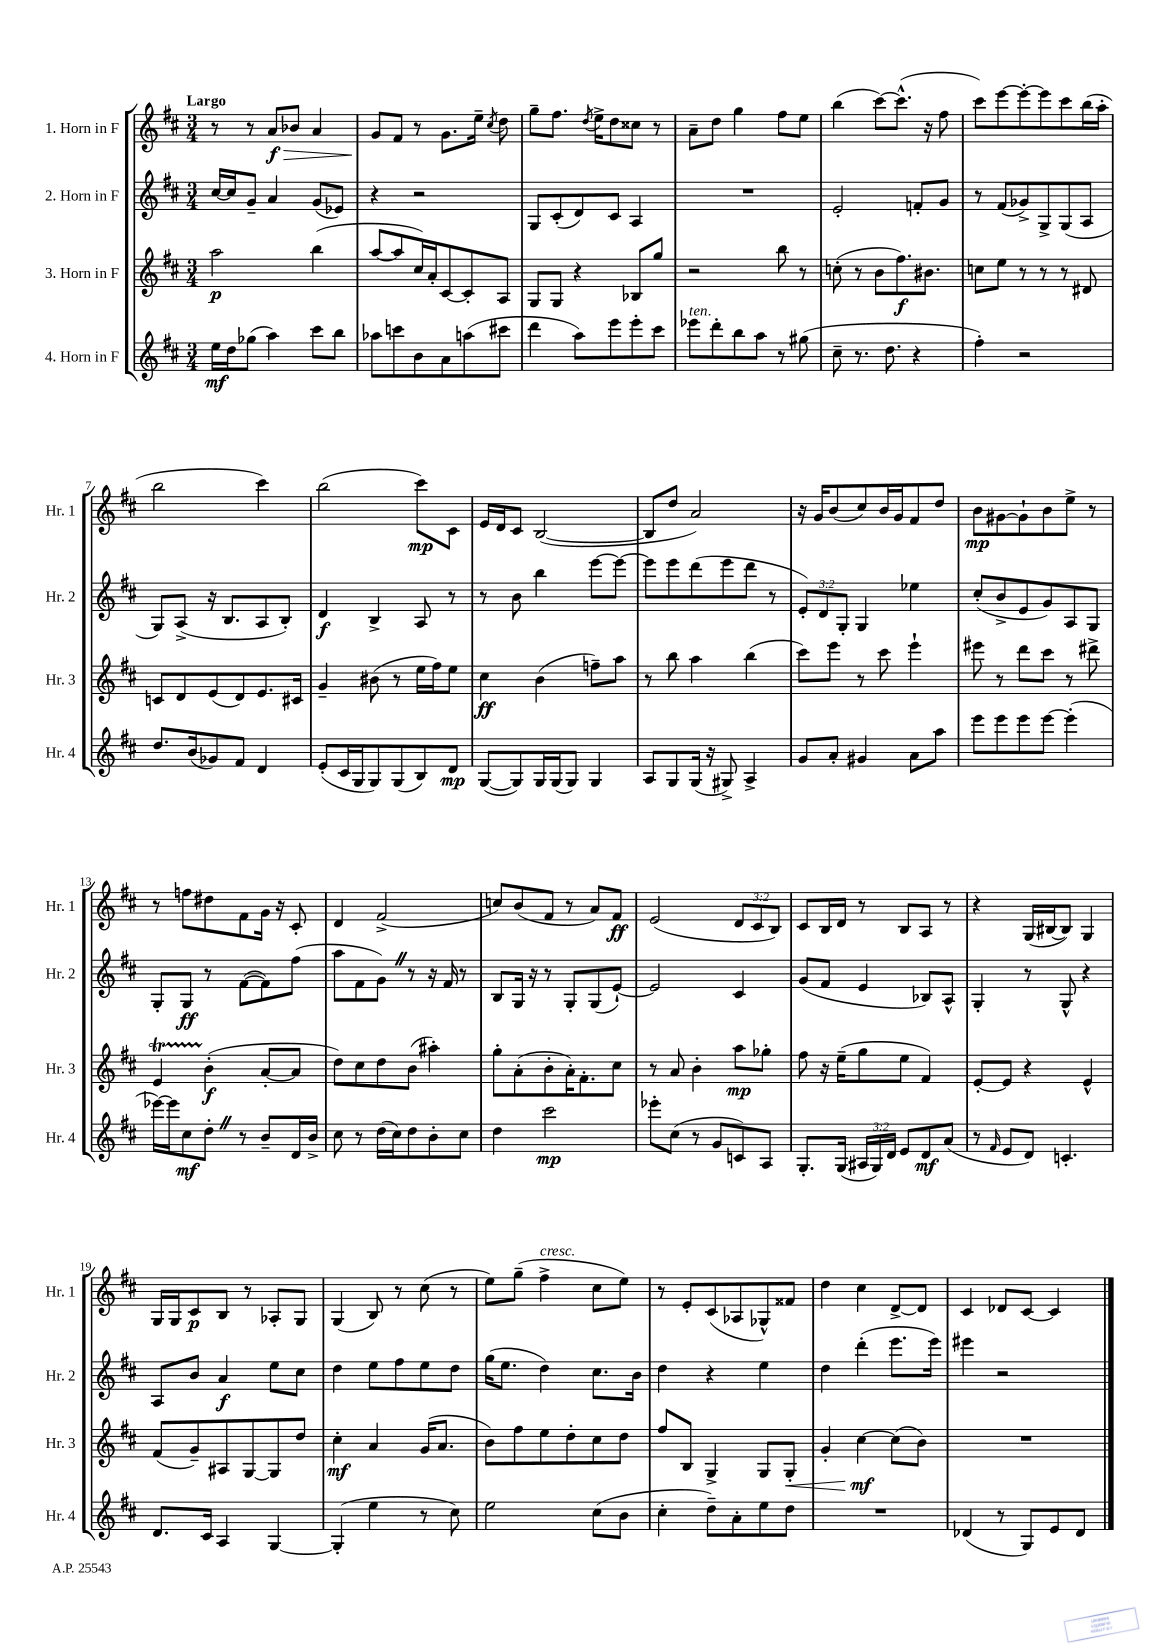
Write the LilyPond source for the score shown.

<<
\new StaffGroup <<
\new Staff = "s0" \with { instrumentName = "1. Horn in F" shortInstrumentName = "Hr. 1" } {
    \clef treble \key d \major \numericTimeSignature \time 3/4 \override Staff.TupletNumber.text = #tuplet-number::calc-fraction-text \tempo "Largo"
    \autoBeamOff r8 r8 a'8[\f\> bes'8] a'4 |
    g'8[\! fis'8] r8 g'8.[ e''16]-- \acciaccatura { cis''8 } d''8 |
    g''8[-- fis''8.] \acciaccatura { d''8 } e''16[-> d''8 cisis''8] r8 |
    a'8[-- d''8] g''4 fis''8[ e''8] |
    b''4( cis'''8[~) cis'''8.]-^( r16 fis''8 |
    cis'''8[) e'''8~ e'''8~-. e'''8 cis'''8 b''16( a''16]-. |
    b''2 cis'''4) |
    b''2( cis'''8[\mp) cis'8] |
    e'16[ d'16 cis'8] b2~( |
    b8[ d''8] a'2) |
    r16 g'16[ b'8( cis''8) b'16 g'16 fis'8 d''8] |
    b'8[\mp gis'8~ gis'8-! b'8 e''8]-> r8 |
    r8 f''8[ dis''8 fis'8 g'16] r16 cis'8-. |
    d'4 fis'2->( |
    c''8[) b'8( fis'8] r8 a'8[) fis'8]\ff |
    e'2( \tuplet 3/2 { d'8[ cis'8 b8]) } |
    cis'8[ b16 d'16] r8 b8[ a8] r8 |
    r4 g16[( bis16~ bis8]) g4 |
    g16[ g16 cis'8\p b8] r8 aes8[-. g8] |
    g4( b8) r8 cis''8( r8 |
    e''8[) g''8]--( fis''4->^\markup { \italic "cresc." } cis''8[ e''8]) |
    r8 e'8[-. cis'8( aes8 ges8-^) fisis'8] |
    d''4 cis''4 d'8[~-> d'8] |
    cis'4 des'8[ cis'8]~ cis'4 \bar "|." |
}
\new Staff = "s1" \with { instrumentName = "2. Horn in F" shortInstrumentName = "Hr. 2" } {
    \clef treble \key d \major \numericTimeSignature \time 3/4 \override Staff.TupletNumber.text = #tuplet-number::calc-fraction-text
    \autoBeamOff cis''16[~ cis''16 g'8]-- a'4 g'8[( ees'8]) |
    r4 r2 |
    g8[ cis'8-.( d'8) cis'8] a4 |
    R2. |
    e'2-. f'8[-. g'8] |
    r8 fis'8[( ges'8->) g8-> g8( a8] |
    g8[) a8]->( r16 b8.[ a8 b8]-.) |
    d'4\f b4-> a8 r8 |
    r8 b'8 b''4 e'''8[~ e'''8]~ |
    e'''8[ e'''8 d'''8( e'''8 d'''8] r8 |
    \tuplet 3/2 { e'8[-.) d'8 g8]-. } g4 ees''4 |
    cis''8[-.( b'8-> e'8 g'8) a8 g8] |
    g8[-. g8]\ff r8 fis'8[~( fis'8) fis''8]( |
    a''8[ fis'8 g'8]) \once \override BreathingSign.text = \markup { \musicglyph "scripts.caesura.straight" } \breathe r8 r16 fis'16 r8 |
    b8[ g16] r16 r8 g8[-. g8( e'8]~-!) |
    e'2 cis'4 |
    g'8[( fis'8] e'4 bes8[) a8]-^ |
    g4-. r8 g8-^ r4 |
    a8[ b'8] a'4\f e''8[ cis''8] |
    d''4 e''8[ fis''8 e''8 d''8] |
    g''16[( e''8.] d''4) cis''8.[ b'16] |
    d''4 r4 e''4 |
    d''4 d'''4-.( e'''8.[ e'''16]) |
    eis'''4 r2 \bar "|." |
}
\new Staff = "s2" \with { instrumentName = "3. Horn in F" shortInstrumentName = "Hr. 3" } {
    \clef treble \key d \major \numericTimeSignature \time 3/4
    \autoBeamOff a''2\p b''4( |
    a''8[~ a''8 cis''16) a'16-. cis'8~ cis'8-. a8] |
    g8[ g8] r4 bes8[ g''8] |
    r2 b''8 r8 |
    c''8-.( r8 b'8[ fis''8.\f) bis'8.] |
    c''8[ e''8] r8 r8 r8 dis'8 |
    c'8[ d'8 e'8( d'8) e'8. cis'16] |
    g'4-- bis'8( r8 e''16[ fis''16) e''8] |
    cis''4\ff b'4( f''8[--) a''8] |
    r8 b''8 a''4 b''4( |
    cis'''8[) e'''8] r8 cis'''8 e'''4-! |
    eis'''8 r8 d'''8[ cis'''8] r8 dis'''8-> |
    e'4\startTrillSpan b'4-.\stopTrillSpan\f( a'8[~-. a'8] |
    d''8[) cis''8 d''8 b'8]( ais''4-.) |
    g''8[-. a'8-.( b'8-. a'16-.) fis'8.-. cis''8] |
    r8 a'8 b'4-. a''8[\mp ges''8]-. |
    fis''8 r16 e''16[--( g''8 e''8] fis'4) |
    e'8[~-. e'8] r4 e'4-^ |
    fis'8[( g'8--) ais8 g8~ g8 d''8] |
    cis''4-.\mf a'4 g'16[( a'8.] |
    b'8[) fis''8 e''8 d''8-. cis''8 d''8] |
    fis''8[ b8] g4-> g8[ g8]-.\< |
    g'4-. cis''4~\mf\! cis''8[( b'8]) |
    R2. \bar "|." |
}
\new Staff = "s3" \with { instrumentName = "4. Horn in F" shortInstrumentName = "Hr. 4" } {
    \clef treble \key d \major \numericTimeSignature \time 3/4 \override Staff.TupletNumber.text = #tuplet-number::calc-fraction-text
    \autoBeamOff e''16[\mf d''16 ges''8]( a''4) cis'''8[ b''8] |
    aes''8[ c'''8 b'8 a'8 a''8( cis'''8] |
    d'''4 a''8[) e'''8 e'''8-. cis'''8] |
    ees'''8[^\markup { \italic "ten." } d'''8-. b''8 a''8] r8 gis''8( |
    cis''8-- r8. d''8. r4 |
    fis''4-.) r2 |
    d''8.[ b'16( ges'8) fis'8] d'4 |
    e'8[-.( cis'16 g16 g8) g8( b8) d'8]\mp |
    g8[~( g8) g16 g16( g8]) g4 |
    a8[ g8 g16]( r16 gis8->) a4-> |
    g'8[ a'8]-. gis'4 a'8[ a''8] |
    e'''8[ e'''8 e'''8 e'''8]~ e'''4-.( |
    ees'''16[~) ees'''16 cis''8\mf d''8]-. \once \override BreathingSign.text = \markup { \musicglyph "scripts.caesura.straight" } \breathe r8 b'8[-- d'16 b'16]-> |
    cis''8 r8 d''16[( cis''16) d''8 b'8-. cis''8] |
    d''4 cis'''2\mp |
    ees'''8[-. cis''8]( r8 g'8[ c'8) a8] |
    g8.[-. g16]( \tuplet 3/2 { ais16[ g16) d'16] } e'8[ d'8\mf a'8]( |
    r8 \grace { fis'16 } e'8[ d'8]) c'4.-. |
    d'8.[ cis'16] a4 g4~ |
    g4-.( e''4 r8 cis''8) |
    e''2 cis''8[( b'8] |
    cis''4-. d''8[--) a'8-. e''8 d''8] |
    R2. |
    des'4( r8 g8[) e'8 des'8] \bar "|." |
}
>>
>>
